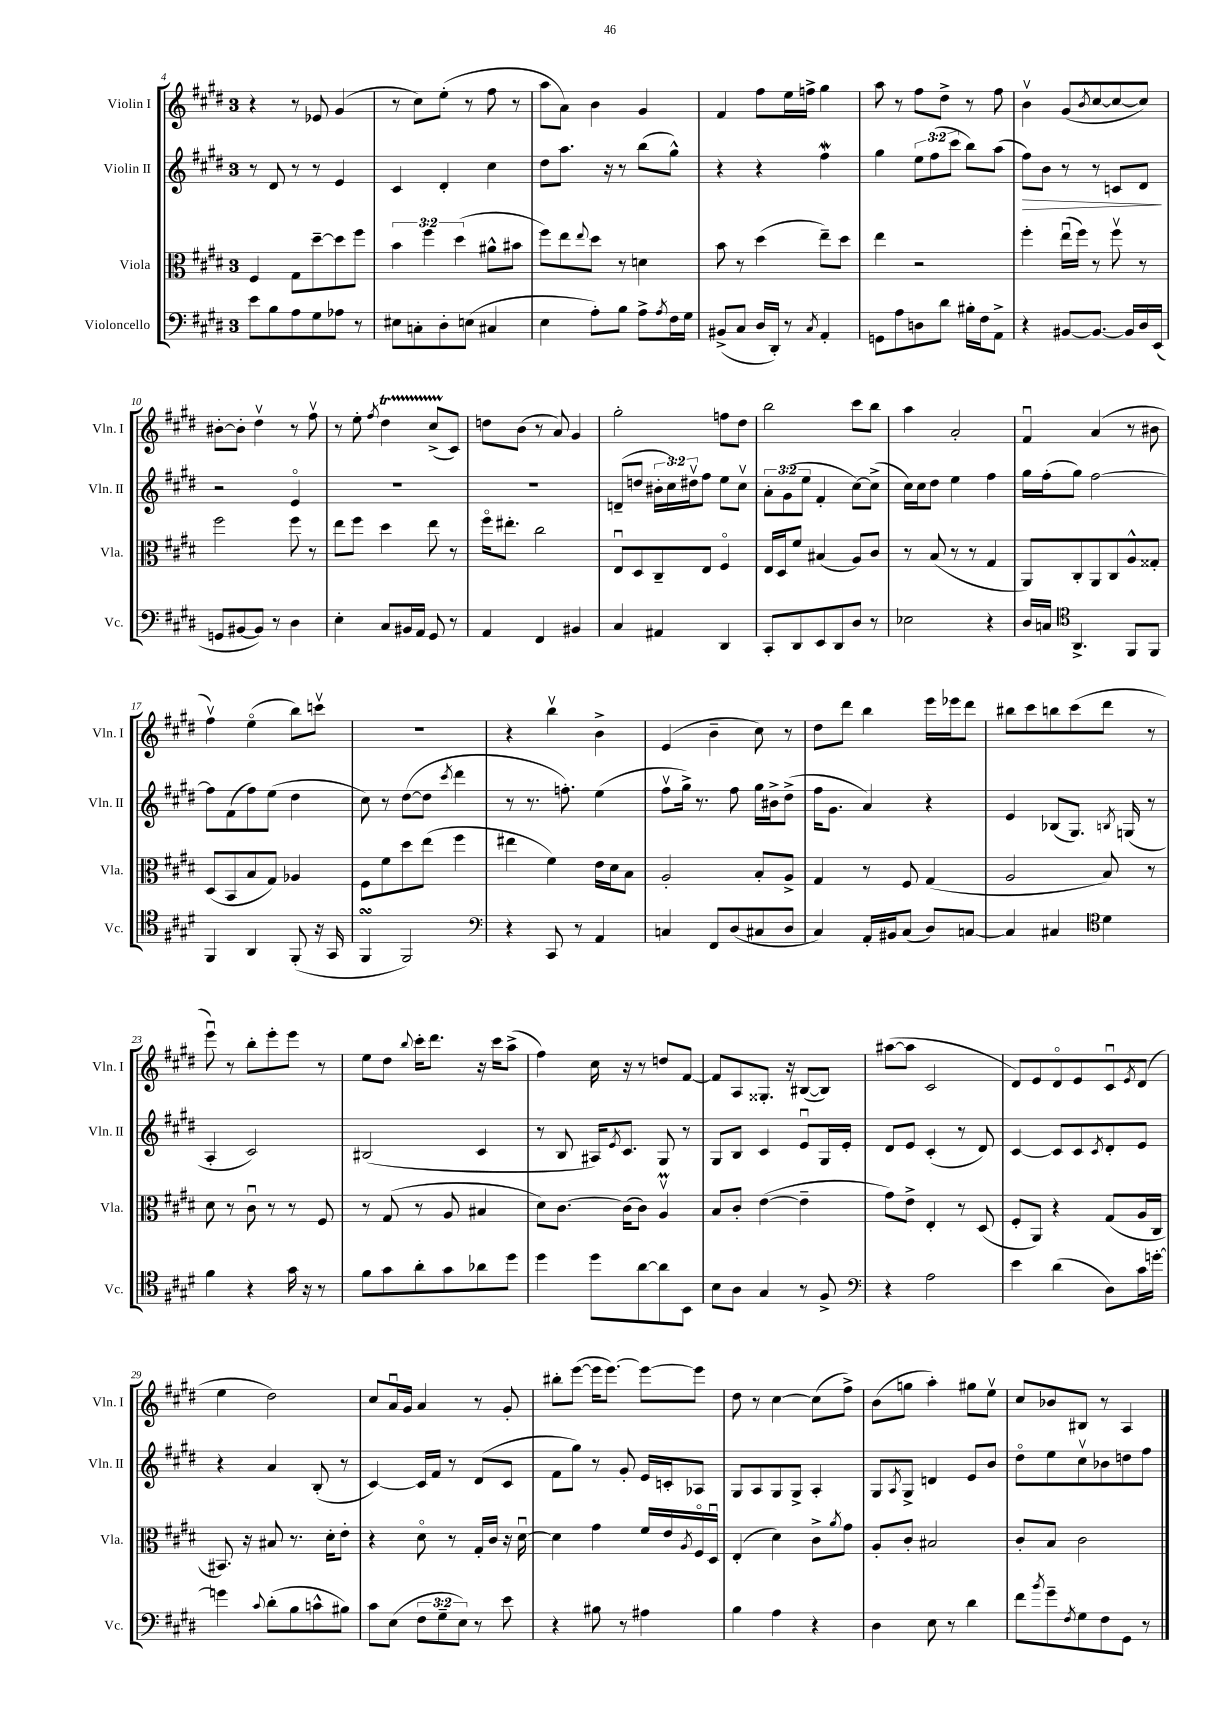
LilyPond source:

<<
\new StaffGroup <<
\new Staff = "s0" \with { instrumentName = "Violin I" shortInstrumentName = "Vln. I" } {
    \clef treble \key e \major \once \override Staff.TimeSignature.style = #'single-digit \time 3/4
    r4 r8 ees'8 gis'4( |
    r8 cis''8) e''8-.( r8 fis''8 r8 |
    a''8 a'8) b'4 gis'4 |
    fis'4 fis''8 e''16 f''16-> gis''4 |
    a''8 r8 fis''8 dis''8-> r8 fis''8 |
    b'4\upbow gis'8( \acciaccatura { b'8 } cis''8~ cis''8~ cis''8) |
    bis'8~-. bis'8-. dis''4\upbow r8 fis''8\upbow |
    r8 e''8-. \acciaccatura { fis''8 } dis''4\startTrillSpan cis''8->( cis'8\stopTrillSpan) |
    d''8 b'8( r8 a'8) gis'4 |
    gis''2-. f''8 dis''8 |
    b''2 cis'''8 b''8 |
    a''4 a'2-. |
    fis'4\downbow a'4( r8 bis'8 |
    fis''4\upbow) e''4\flageolet( b''8) c'''8\upbow |
    R2. |
    r4 b''4\upbow b'4-> |
    e'4( b'4-- cis''8) r8 |
    dis''8 dis'''8 b''4 e'''16 ees'''16 dis'''8 |
    bis''8 cis'''8 b''8 cis'''8( dis'''8 r8 |
    e'''8\downbow) r8 b''8-. e'''8-. e'''8 r8 |
    e''8 dis''8 \appoggiatura { b''8 } cis'''16-. dis'''8. r16 cis'''16 a''8->( |
    fis''4) cis''16 r16 r8 d''8 fis'8~ |
    fis'8 a8 gisis8.-. r16 bis8~( bis8) |
    ais''8~( ais''8 cis'2 |
    dis'8) e'8 dis'8\flageolet e'8 cis'8\downbow \acciaccatura { e'8 } dis'8( |
    e''4 dis''2) |
    cis''8 a'16\downbow gis'16 a'4 r8 gis'8-. |
    bis''8-. e'''8~( e'''16 e'''8.~) e'''8~ e'''8 |
    dis''8 r8 cis''4~ cis''8( fis''8->) |
    b'8( g''8 a''4-.) gis''8 e''8\upbow |
    cis''8 bes'8 bis8 r8 a4 \bar "|." |
}
\new Staff = "s1" \with { instrumentName = "Violin II" shortInstrumentName = "Vln. II" } {
    \clef treble \key e \major \once \override Staff.TimeSignature.style = #'single-digit \time 3/4 \override Staff.TupletNumber.text = #tuplet-number::calc-fraction-text
    r8 dis'8 r8 r8 e'4 |
    cis'4 dis'4-. cis''4 |
    dis''8 a''8. r16 r8 b''8( gis''8-^) |
    r4 r4 fis''4\mordent |
    gis''4 \tuplet 3/2 { e''8 fis''8( cis'''8 } b''8) a''8( |
    fis''8\>) b'8 r8 r8 c'8 dis'8\! |
    r2 e'4\flageolet |
    R2. |
    R2. |
    d'8--( d''8 \tuplet 3/2 { bis'16-. cis''16) dis''16\upbow } fis''8 e''8 cis''8\upbow |
    \tuplet 3/2 { a'8-. gis'8( e''8 } fis'4-. cis''8~) cis''8->( |
    cis''16) cis''16 dis''8 e''4 fis''4 |
    gis''16 fis''16-.( gis''8) fis''2~ |
    fis''8 fis'8( fis''8) e''8( dis''4 |
    cis''8) r8 dis''8~( dis''8 \acciaccatura { cis'''8 } dis'''4 |
    r8 r8. f''8.-.) e''4( |
    fis''8\upbow gis''16->) r8. fis''8 gis''16 bis'16-> dis''8->( |
    fis''16 gis'8. a'4) r4 |
    e'4 bes8( gis8.) \acciaccatura { b8 } g16( r8 |
    a4-. cis'2) |
    bis2( cis'4 |
    r8 b8 ais16) \acciaccatura { e'8 } cis'8. gis8 r8 |
    gis8 b8 cis'4 e'8\downbow gis16 e'16-. |
    dis'8 e'8 cis'4-.( r8 dis'8) |
    cis'4~ cis'8 cis'8 \acciaccatura { cis'8 } dis'8-. e'8 |
    r4 a'4 b8-.( r8 |
    cis'4~) cis'16 fis'16 r8 dis'8( cis'8 |
    fis'8 gis''8) r8 gis'8-. e'16 c'16-. aes8 |
    gis8 a8 gis8 gis8-> a4-. |
    gis8 \acciaccatura { a8 } gis8-> d'4 e'8 b'8 |
    dis''8\flageolet e''8 cis''8\upbow bes'8 d''8 fis''8 \bar "|." |
}
\new Staff = "s2" \with { instrumentName = "Viola" shortInstrumentName = "Vla." } {
    \clef alto \key e \major \once \override Staff.TimeSignature.style = #'single-digit \time 3/4 \override Staff.TupletNumber.text = #tuplet-number::calc-fraction-text
    fis4 gis8 dis''8~-- dis''8 fis''8 |
    \tuplet 3/2 { b'4 fis''4 dis''4( } ais'8-^ bis'8 |
    fis''8) e''8 \appoggiatura { e''8 } dis''8 r8 d'4 |
    b'8 r8 dis''4( e''8--) dis''8 |
    e''4 r2 |
    fis''4-. e''16\downbow( fis''16) r8 fis''8\upbow r8 |
    fis''2 fis''8 r8 |
    e''8 fis''8 dis''4 e''8 r8 |
    fis''16\flageolet eis''8.-. cis''2 |
    e8\downbow dis8 cis8-- e8 fis4\flageolet |
    e16 dis16 fis'8 bis4( a8) cis'8 |
    r8 b8( r8 r8 gis4 |
    a,8) cis8-. a,8 cis8 a8-^ gisis8-. |
    dis8( b,8 b8 gis8) aes4 |
    fis8 fis'8 dis''8 e''8( fis''4 |
    eis''4 fis'4) e'16 dis'16 b8 |
    a2-. b8-. a8-> |
    gis4 r8 fis8 gis4( |
    a2 b8) r8 |
    dis'8 r8 cis'8\downbow r8 r8 fis8 |
    r8 gis8( r8 a8 bis4 |
    dis'8) cis'8.~ cis'16( cis'8) a4\upbow\prall |
    b8 cis'8-. e'4~( e'4-- |
    gis'8) e'8-> e4-. r8 dis8( |
    fis8-. a,8) r4 gis8( a16 cis16 |
    bis,8.) r16 bis8 r8. dis'16-. e'8-. |
    r4 dis'8\flageolet r8 gis16-. cis'16 r16 dis'16~\downbow |
    dis'4 gis'4 fis'16 e'16 \acciaccatura { a8 } fis16\flageolet dis16\downbow |
    e4-.( dis'4) cis'8-> \acciaccatura { a'8 } gis'8 |
    a8-. cis'8-. bis2 |
    cis'8-. b8 cis'2 \bar "|." |
}
\new Staff = "s3" \with { instrumentName = "Violoncello" shortInstrumentName = "Vc." } {
    \clef bass \key e \major \once \override Staff.TimeSignature.style = #'single-digit \time 3/4 \override Staff.TupletNumber.text = #tuplet-number::calc-fraction-text
    e'8 b8 a8 gis8 aes8 r8 |
    eis8 c8-. dis8-. e8( cis4 |
    e4 a8-.) b8 a8-> \acciaccatura { a8 } fis16 gis16 |
    bis,8->( cis8 dis16 dis,16-.) r8 \acciaccatura { cis8 } a,4-. |
    g,8 a8 d8 dis'8 bis16-. fis16 a,8-> |
    r4 bis,8~ bis,8.~ bis,16 dis16 e,16( |
    g,8 bis,8~ bis,8) r8 dis4 |
    e4-. cis8 bis,16 a,16 gis,8 r8 |
    a,4 fis,4 bis,4 |
    cis4 ais,4 dis,4 |
    cis,8-. dis,8 e,8 dis,8 dis8 r8 |
    ees2 r4 |
    dis16 c16 \clef tenor a,4.-> fis,8 fis,8 |
    fis,4 a,4 fis,8-.( r16 gis,16 |
    fis,4\turn fis,2) |
    \clef bass r4 cis,8 r8 a,4 |
    c4 fis,8 dis8( cis8 dis8 |
    cis4) a,16-. bis,16 cis8( dis8) c8~ |
    c4 cis4 \clef tenor dis'4 |
    fis'4 r4 gis'16 r16 r8 |
    fis'8 gis'8 a'8-. gis'8 aes'8 dis''8 |
    dis''4 dis''8 a'8~ a'8 b,8 |
    b8 a8 gis4 r8 fis8-> |
    \clef bass r4 a2 |
    e'4 dis'4( dis8) cis'16 g'16~-. |
    g'4 \appoggiatura { cis'8 } dis'8-.( b8 c'8-^ bis8) |
    cis'8 e8( \tuplet 3/2 { fis8 gis8-- e8) } r8 e'8 |
    r4 bis8 r8 ais4 |
    b4 a4 r4 |
    dis4 e8 r8 dis'4 |
    fis'8 \acciaccatura { b'8 } gis'8-- \acciaccatura { fis8 } gis8 fis8 gis,8 r8 \bar "|." |
}
>>
>>
\layout { \context { \Score currentBarNumber = #4 } }
